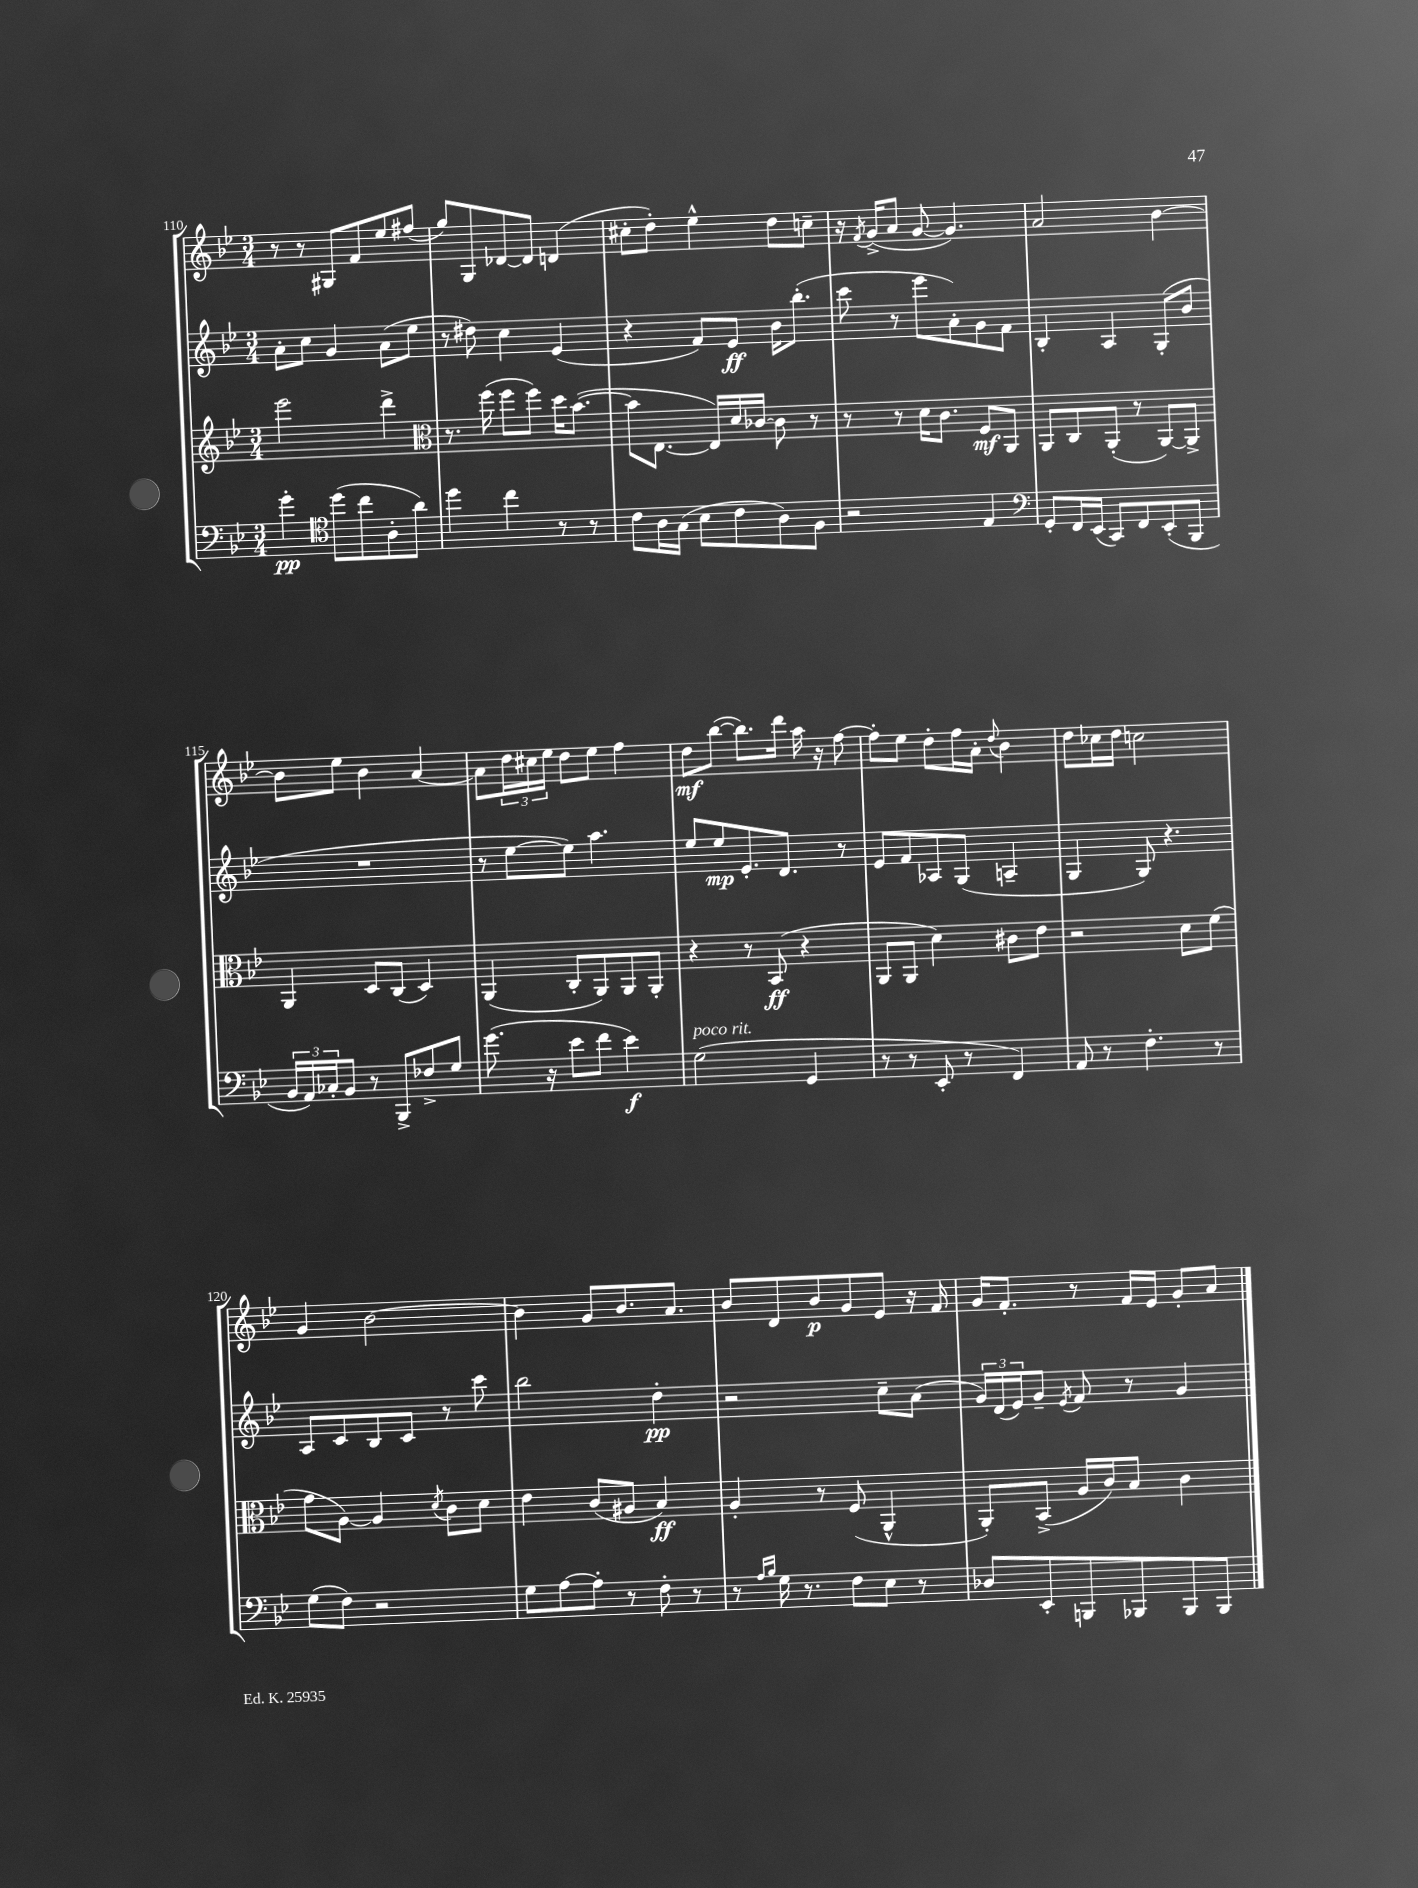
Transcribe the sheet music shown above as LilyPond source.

<<
\new StaffGroup <<
\new Staff = "s0" {
    \clef treble \key bes \major \numericTimeSignature \time 3/4
    r8 r8 gis8 f'8 ees''8 fis''8( |
    g''8) g8 des'8~ des'8 d'4( |
    cis''8-. d''8-.) ees''4-^ d''8 c''8-- |
    r16 \acciaccatura { f'8 } g'16->( a'8 g'8~ g'4.) |
    a'2 bes'4~ |
    bes'8 ees''8 bes'4 a'4~ |
    a'8 \tuplet 3/2 { d''16 cis''16 ees''16 } d''8 ees''8 f''4 |
    d''8\mf bes''8~( bes''8.) d'''16 a''16 r16 f''8~ |
    f''8-. ees''8 d''8-. f''16 a'16-. \appoggiatura { d''8 } bes'4 |
    d''8 ces''16 d''16 c''2 |
    g'4 bes'2~ |
    bes'4 g'8 bes'8. a'8. |
    bes'8 d'8 bes'8\p g'8 ees'8 r16 f'16 |
    g'16 f'8.-. r8 f'16 ees'16 g'8-. a'8 \bar "|." |
}
\new Staff = "s1" {
    \clef treble \key bes \major \numericTimeSignature \time 3/4
    a'8-. c''8 g'4 a'8( ees''8 |
    r8 dis''8) c''4 ees'4( |
    r4 f'8) ees'8\ff bes'16 bes''8.-.( |
    c'''8 r8 ees'''8 a'8-.) g'8 f'8 |
    bes4-. a4 g8-.( bes'8 |
    R2. |
    r8 ees''8~ ees''8) a''4. |
    ees''8 ees''8\mp ees'8.-. d'8. r8 |
    ees'8 f'8 aes8 g8( a4-- |
    g4 g8) r4. |
    a8 c'8 bes8 c'8 r8 c'''8 |
    bes''2 d''4-.\pp |
    r2 c''8-- a'8( |
    \tuplet 3/2 { g'16) d'16( ees'16) } g'8-- \acciaccatura { ees'8 } f'8 r8 g'4 \bar "|." |
}
\new Staff = "s2" {
    \clef treble \key bes \major \numericTimeSignature \time 3/4
    ees'''2 d'''4-> |
    \clef alto r8. f''16( f''8 f''8) d''16 bes'8.~( |
    bes'8 ees8.~ ees16) d'16 ces'16~ ces'8 r8 |
    r8 r8 d'16 c'8. f8\mf a,8 |
    a,8 c8 a,8-.( r8 a,8~) a,8-> |
    a,4 d8 c8( d4) |
    a,4( c8-. a,8) a,8 a,8-. |
    r4 r8 bes,8\ff( r4 |
    a,8 a,8 d'4) cis'8 ees'8 |
    r2 d'8 f'8( |
    g'8 a8~) a4 \acciaccatura { d'8 } c'8 d'8 |
    ees'4 c'8( ais8 bes4\ff) |
    a4-. r8 f8( a,4-^ |
    a,8-.) bes,8->( a16 c'16) bes8 c'4 \bar "|." |
}
\new Staff = "s3" {
    \clef bass \key bes \major \numericTimeSignature \time 3/4
    g'4-.\pp \clef tenor d''8( c''8 a8-. a'8) |
    d''4 c''4 r8 r8 |
    c'8 a16 g16( bes8 c'8 a8) f8 |
    r2 ees4 |
    \clef bass g,8-. f,16 ees,16( c,8) f,8 ees,8-.( bes,,8 |
    \tuplet 3/2 { bes,16 a,16) ces16-. } bes,8 r8 bes,,8-> fes8-> g8 |
    g'8.( r16 ees'8 f'8 ees'4\f) |
    g2^\markup { \italic "poco rit." }( g,4 |
    r8 r8 ees,8-. r8 f,4) |
    a,8 r8 f4.-. r8 |
    g8( f8) r2 |
    g8 a8~ a8-. r8 f8-. r8 |
    r8 \grace { a16 bes16 } g16 r8. f8 ees8 r8 |
    des8 ees,8-. b,,8 bes,,8 bes,,8 bes,,8 \bar "|." |
}
>>
>>
\layout { \context { \Score currentBarNumber = #110 } }
